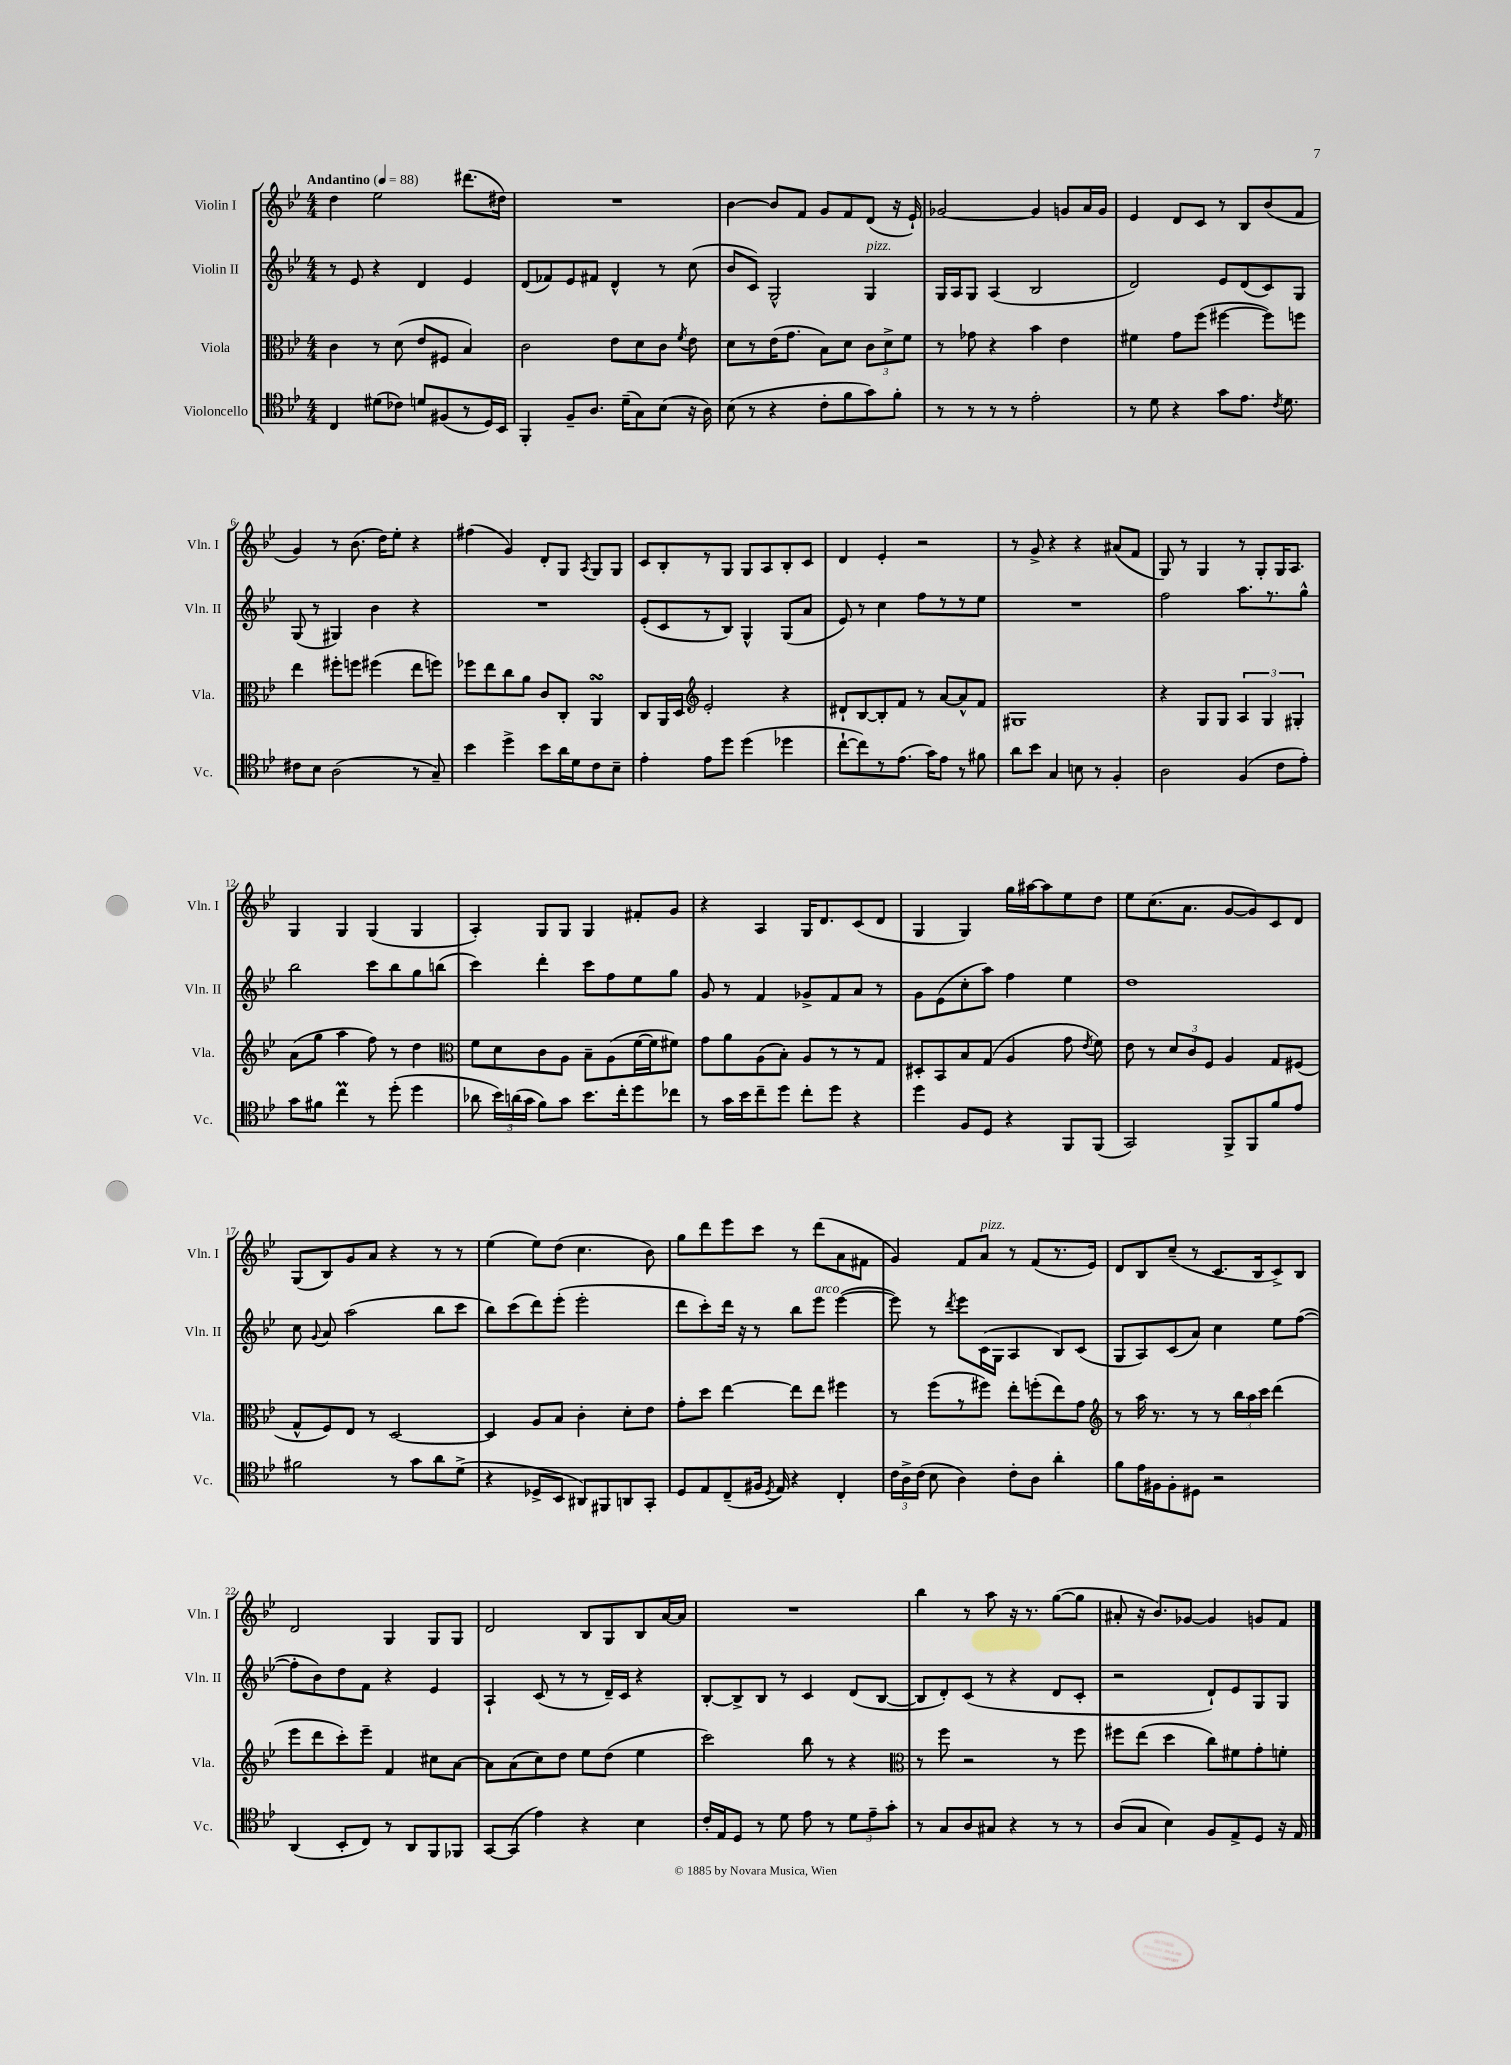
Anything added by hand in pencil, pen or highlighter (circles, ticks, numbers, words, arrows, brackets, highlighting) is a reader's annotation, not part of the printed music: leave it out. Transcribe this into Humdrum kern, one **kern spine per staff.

**kern	**kern	**kern	**kern
*part4	*part3	*part2	*part1
*staff4	*staff3	*staff2	*staff1
*I"Violoncello	*I"Viola	*I"Violin II	*I"Violin I
*I'Vc.	*I'Vla.	*I'Vln. II	*I'Vln. I
*clefC4	*clefC3	*clefG2	*clefG2
*k[b-e-]	*k[b-e-]	*k[b-e-]	*k[b-e-]
*M4/4	*M4/4	*M4/4	*M4/4
*MM88	*MM88	*MM88	*MM88
=1	=1	=1	=1
!	!	!	!LO:TX:a:B:t=Andantino
4C/	4c\	8r	4dd\
.	.	8e-/	.
(8d#X\L	8r	4r	2ee-\
8c-X\J)	(8d\	.	.
8dn/L	8e-/L	4d/	.
(8F#X/	8F#X/J	.	.
8r	4B-/)	4e-/	(8.ddd#X\L
16D/L)	.	.	.
16BB-/JJ	.	.	16dd#X\Jk)
=2	=2	=2	=2
4FF'/	2c\	(8d/L	1r
.	.	8f-X/)	.
8F~/L	.	8e-/	.
8.A/J	.	8f#X/J	.
.	8e-\L	4d^^/	.
(16d~\KL	.	.	.
8G\)	8d\	.	.
(8B-\J	8c\J	8r	.
.	8qf/	.	.
16r	8e-\	(8cc\	.
16A\)	.	.	.
=3	=3	=3	=3
(8B-\	8d\L	8b-/L	[4b-\
8r	8r	8c/J)	.
4r	(16e-\K	2G^^/	8b-/L]
.	8.g\J	.	.
.	.	.	8f/J
8c'\L	8B-\L)	.	8g/L
8f\	8d\J	.	8f/
!	!	!LO:TX:a:i:t=pizz.	!
8g\)	12c\L	4G/	(8d/J
.	12d^\	.	.
8f'\J	.	.	16r
.	12f\J	.	.
.	.	.	16e-`/)
=4	=4	=4	=4
8r	8r	16G/LL	[2g-X/
.	.	16A/J	.
8r	8g-X\	8G/J	.
8r	4r	(4A/	.
8r	.	.	.
2e-'\	4b-\	2B-/	4g-/]
.	4e-\	.	8gn/L
.	.	.	16a/L
.	.	.	16g/JJ
=5	=5	=5	=5
8r	4f#X\	2d/)	4e-/
8d\	.	.	.
4r	8g\L	.	8d/L
.	(8ff\J	.	8c/J
8g\L	[4ff#X\	8e-/L	8r
8.e-\J	.	(8d/	8B-/L
.	8ff#\L])	8c/)	(8b-/
8qc/	.	.	.
8.d\	.	.	.
.	8ffn\J	8G/J	8f/J
!!LO:LB:g=z
=6	=6	=6	=6
8c#X\L	4ee-\	(8G/	4g/)
8B-\J	.	8r	.
(2A\	8ff#X'\L	4G#X/)	8r
.	8ffn\J	.	(8.b-\
.	(4ff#X\	4b-\	.
.	.	.	16dd\KL)
.	.	.	8ee-'\J
8r	8ee-\L	4r	4r
8G~/)	8ffn\J)	.	.
=7	=7	=7	=7
4b-\	8ff-X\L	1r	(4ff#X\
.	8ee-\	.	.
4dd^\	8cc\	.	4g/)
.	8a\J	.	.
8b-\L	8c/L	.	8d'/L
16a\L	8C'/J	.	8G/J
16d\J	.	.	.
.	.	.	8qA/
8c\	4AAsSsS/	.	8G/L
8B-~\J	.	.	8G/J
=8	=8	=8	=8
4e-'\	8C/L	(8e-'/L	8c/L
.	16AA/L	8c/	8B-'/
.	16D/JJ	.	.
*	*clefG2	*	*
8e-\L	2e-'/	8r	8r
8dd\J	.	8B-/J)	8G/J
(4dd\	.	4G^^/	8G/L
.	.	.	8A/
4dd-X\	4r	(8G/L	8B-'/
.	.	8a/J	8c/J
=9	=9	=9	=9
[8cc`\L	8d#X`/L	8e-/)	4d/
8cc\])	[8B-/	8r	.
8r	8B-'/]	4cc\	4e-'/
(8.e-\J	8f/J	.	.
.	8r	8ff\L	2r
16g\KL)	.	.	.
8e-\J	[8a/L	8r	.
8r	8a^^/]	8r	.
8f#X\	8f/J	8ee-\J	.
=10	=10	=10	=10
8a\L	1G#X	1r	8r
8b-\J	.	.	8g^/
4G/	.	.	4r
8Bn\	.	.	4r
8r	.	.	.
4F'/	.	.	(8a#X/L
.	.	.	8f/J
=11	=11	=11	=11
2A\	4r	2ff\	8G/)
.	.	.	8r
.	8G/L	.	4G/
.	8G/J	.	.
(4F/	6A/	8.aa\L	8r
.	.	.	8G'/L
.	6G/	.	.
.	.	8.r	.
8c\L	.	.	16G/K
.	.	.	8.A/J
.	6G#X'/	.	.
8e-'\J)	.	8gg^^\J	.
!!LO:LB:g=z
=12	=12	=12	=12
8g\L	(8a\L	2bb-\	4G/
8f#X\J	8gg\J	.	.
4ccM\	4aa\	.	4G/
8r	8ff\)	8ccc\L	(4G/
(8dd'\	8r	8bb-\	.
4dd\	4dd\	8gg\	4G/
.	.	(8bbn\J	.
=13	=13	=13	=13
*	*clefC3	*	*
8a-X\	8f\L	4ccc\)	4A'/)
24b-\LL)	8d\	.	.
(24an\	.	.	.
24g\JJ	.	.	.
8f\L)	8c\	4ddd'\	8G/L
8g\J	8A\J	.	8G/J
8.b-\L	8B-~\L	8ccc\L	4G/
.	(8A\	8ff\	.
16cc'\k	.	.	.
8dd\	[16f\L	8ee-\	8f#X'/L
.	16f\J]	.	.
8cc-X\J	8f#X\J)	8gg\J	8g/J
=14	=14	=14	=14
8r	8g\L	8g/	4r
16g\LL	8a\	8r	.
16b-\J	.	.	.
8cc~\	(8A\	4f/	4A/
8dd\J	8B-'\J)	.	.
8cc'\L	8A/L	8g-X^/L	16G/KL
.	.	.	8.d/
8dd\J	8r	8f/	.
4r	8r	8a/J	(8c/
.	8G/J	8r	8d/J
=15	=15	=15	=15
4dd\	8D#X'/L	8g\L	4G/
.	8BB-/	(8e-\	.
8F/L	8B-/	8cc'\	4G/)
8D/J	(8G/J	8aa\J)	.
4r	4A/	4ff\	16gg\LL
.	.	.	[16aa#X\J
.	.	.	8aa#\]
8FF/L	8g\	4ee-\	8ee-\
.	8qe-/	.	.
(8FF/J	8f\)	.	8dd\J
=16	=16	=16	=16
2GG/)	8e-\	1dd	8ee-\L
.	8r	.	(8.cc\
.	12d/L	.	.
.	.	.	8.a\J
.	12c/	.	.
.	12F/J	.	.
8FF^/L	4A/	.	[8g/L
8FF/	.	.	8g/])
8f/	8G/L	.	8c/
8e-/J	(8F#X/J	.	8d/J
!!LO:LB:g=z
=17	=17	=17	=17
2f#X\	8G^^/L	8cc\	(8G/L
.	.	8qqg/	.
.	8F/)	8a/	8B-/)
.	8E-/J	(2aa\	8g/
.	8r	.	8a/J
8r	[2D/	.	4r
8g\L	.	.	.
8a\	.	8bb-\L	8r
(8d^\J	.	8ccc\J	8r
=18	=18	=18	=18
4r	4D/]	8bb-\L)	(4ee-\
.	.	(8ccc\	.
8D-X^/L	8A/L	8ddd\)	8ee-\L)
8BB-/J	8B-/J	(8eee-'\J	(8dd\J
8AA#X/L)	4c'\	2eee-'\	4.cc\
8FF#X/	.	.	.
8AAn/	8d'\L	.	.
8GG'/J	8e-\J	.	8b-\)
=19	=19	=19	=19
8D/L	8g'\L	8ddd\L	8gg\L
8E-/	8dd\J	8ccc'\)	8ddd\
(8C~/	[4ee-\	16ddd\Jk	8eee-\
.	.	16r	.
16F#X/Jk	.	8r	8ccc\J
8qD/	.	.	.
16E-/)	.	.	.
4r	8ee-\L]	8bb-\L	8r
!	!	!LO:TX:a:i:t=arco	!
.	8ee-\J	8eee-\J	(8ddd\L
4C'/	4ff#X\	([4eee-\	8a\
.	.	.	8f#X\J
=20	=20	=20	=20
24c\LL	8r	8eee-\])	4g/)
24A^\	.	.	.
(24c\JJ	.	.	.
8B-\	(8ff\L	8r	.
.	.	8qddd/	.
4A\)	8r	8eee-\L	8f/L
!	!	!	!LO:TX:a:i:t=pizz.
.	8ff#X\J)	(16c\L	8a/J
.	.	16G\JJ	.
8c'\L	8ee-'\L	4A/	8r
8A\J	(8ffn'\	.	(8f/L
4a'\	8ee-\)	8B-/L)	8.r
.	8g\J	(8c/J	.
.	.	.	16e-/Jk)
=21	=21	=21	=21
*	*clefG2	*	*
8f\L	8r	8G/L	8d/L
16e-\L	16aa\	8A/)	8B-/
16F#X\J	8.r	.	.
8F#'\	.	(8c/	(8cc~/J
8D#X\J	8r	8a/J)	8r
2r	8r	4cc\	8.c/L
.	24bb-\LL	.	.
.	24aa\	.	.
.	.	.	16B-/k
.	24ccc\JJ	.	.
.	(4ddd\	8ee-\L	8c^/)
.	.	([8ff\J	8B-/J
!!LO:LB:g=z
=22	=22	=22	=22
(4AA/	8eee-\L	8ff'\L]	2d/
.	8ddd\	8b-\)	.
8BB-'/L	8ccc'\)	8dd\	.
8C/J)	8eee-~\J	8f\J	.
8r	4f/	4r	4G/
8AA/L	.	.	.
8FF/	8cc#X\L	4e-/	8G/L
8FF-X/J	[8a\J	.	8G/J
=23	=23	=23	=23
[8GG/L	8a\L]	4A`/	2d/
(8GG/J]	(8a\	.	.
4e-\)	8cc\)	(8c/	.
.	8dd\J	8r	.
4r	8ee-\L	8r	8B-/L
.	(8dd\J	16d~/LL)	8G/
.	.	16c/JJ	.
4B-\	4ee-\	4r	8B-/
.	.	.	[16a/L
.	.	.	16a/JJ]
=24	=24	=24	=24
16c'/LL	2ccc\)	[8B-'/L	1r
16E-/J	.	.	.
8D/J	.	8B-^/]	.
8r	.	8B-/J	.
8d\	.	8r	.
8e-\	8bb-\	4c/	.
8r	8r	.	.
12d\L	4r	(8d/L	.
12e-~\	.	.	.
.	.	[8B-/J	.
12g'\J	.	.	.
=25	=25	=25	=25
*	*clefC3	*	*
8r	8r	8B-/L]	4bb-\
8G/L	8ff\	8d'/)	.
8A/	2r	(8c/J	8r
8G#X/J	.	8r	8aa\
4r	.	4r	16r
.	.	.	8.r
8r	8r	8d/L	([8gg\L
8r	8ff\	8c'/J	8gg\J]
=26	=26	=26	=26
(8A/L	8ff#X\L	2r	8a#X'/
8G/J	(8ee-\J	.	16r
.	.	.	8.b-/L)
4B-\)	4dd\	.	.
.	.	.	[8g-X/J
8F/L	8cc\L)	8d`/L)	4g-/]
8E-^/	8f#X\	8e-/	.
8D/J	8g'\	8G/	8gn/L
16r	8fn'\J	8G/J	8f/J
16E-/	.	.	.
==	==	==	==
*-	*-	*-	*-
